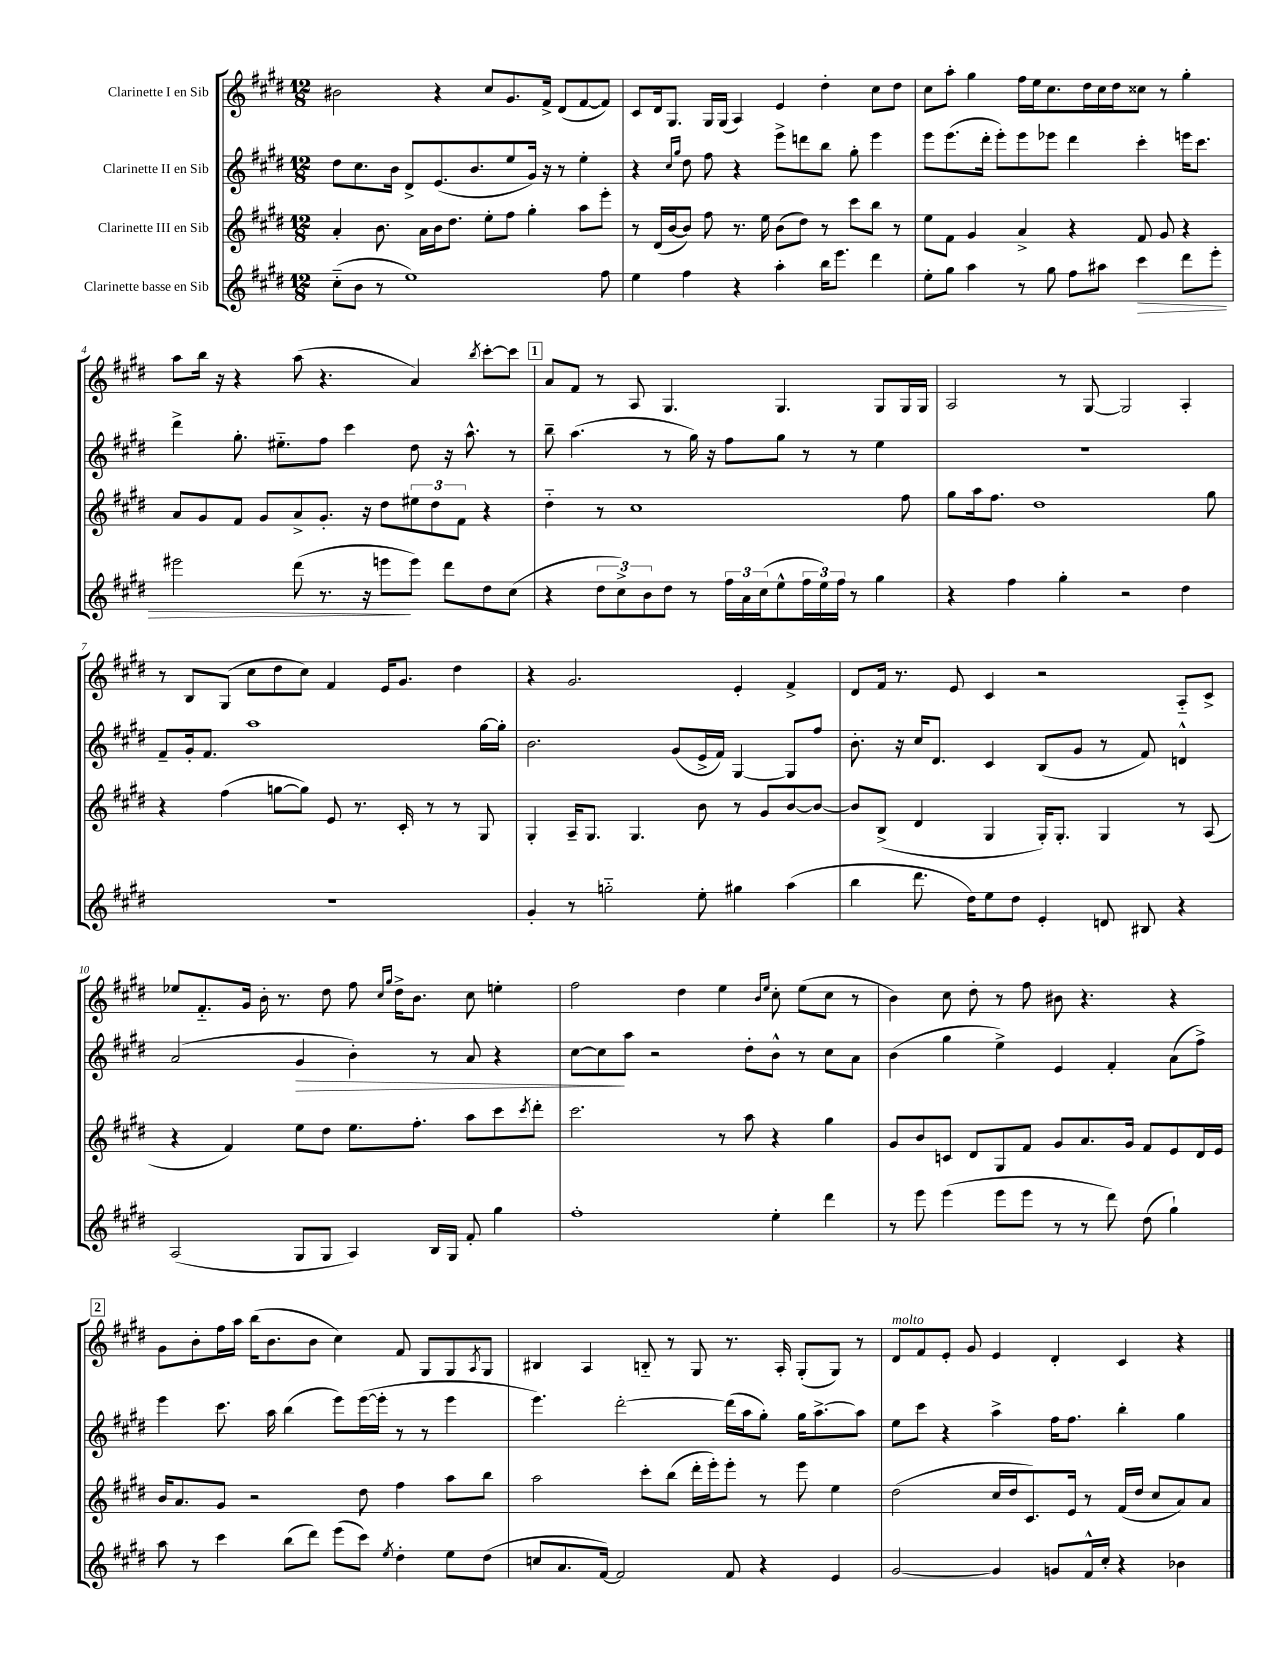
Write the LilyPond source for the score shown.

<<
\new StaffGroup <<
\new Staff = "s0" \with { instrumentName = "Clarinette I en Sib" } {
    \clef treble \key e \major \numericTimeSignature \time 12/8
    bis'2 r4 cis''8 gis'8. fis'16-> dis'8( fis'8~ fis'8) |
    cis'8 dis'16 gis8. gis16 gis16( a4) e'4 dis''4-. cis''8 dis''8 |
    cis''8 a''8-. gis''4 fis''16 e''16 cis''8. dis''16 cis''16 dis''16 cisis''8 r8 gis''4-. |
    a''8 b''16 r16 r4 a''8( r4. a'4) \acciaccatura { b''8 } cis'''8~-. cis'''8 |
    \mark \markup { \box "1" } a'8 fis'8 r8 a8 gis4. gis4. gis8 gis16 gis16 |
    a2 r8 gis8~ gis2 a4-. |
    r8 b8 gis8( cis''8 dis''8 cis''8) fis'4 e'16 gis'8. dis''4 |
    r4 gis'2. e'4-. fis'4-> |
    dis'8 fis'16 r8. e'8 cis'4 r2 a8-_ cis'8-> |
    ees''8 fis'8.-_ gis'16 b'16-. r8. dis''8 fis''8 \grace { cis''16 gis''16 } dis''16-> b'8. cis''8 e''4-. |
    fis''2 dis''4 e''4 \grace { b'16 e''16 } cis''8-. e''8( cis''8 r8 |
    b'4) cis''8 dis''8-. r8 fis''8 bis'8 r4. r4 |
    \mark \markup { \box "2" } gis'8 b'8-. fis''16 a''16 b''16( b'8. b'8 cis''4) fis'8 gis8 gis8 \acciaccatura { a8 } gis8 |
    bis4 a4 b8-_ r8 gis8 r8. a16-. gis8-.( gis8) r8 |
    dis'8^\markup { \italic "molto" } fis'8 e'8-. gis'8 e'4 dis'4-. cis'4 r4 \bar "|." |
}
\new Staff = "s1" \with { instrumentName = "Clarinette II en Sib" } {
    \clef treble \key e \major \numericTimeSignature \time 12/8
    dis''8 cis''8. b'16 dis'8-> e'8.( b'8. e''8 gis'16) r16 r8 e''4-. |
    r4 \grace { cis''16 gis''16 } dis''8 fis''8 r4 e'''8-> d'''8 b''8 gis''8-. e'''4 |
    e'''8 e'''8.( dis'''16-. e'''8-.) e'''8 ees'''8 dis'''4 cis'''4-. e'''16 cis'''8. |
    dis'''4-> gis''8.-. eis''8.-_ fis''8 cis'''4 dis''8 r16 a''8.-^ r8 |
    \mark \markup { \box "1" } b''8-- a''4.( r8 gis''16) r16 fis''8 gis''8 r8 r8 e''4 |
    R1. |
    fis'8-- gis'16-. fis'8. a''1 gis''16~ gis''16-. |
    b'2. gis'8( e'16-> fis'16) gis4~ gis8 fis''8 |
    b'8.-. r16 cis''16 dis'8. cis'4 b8( gis'8 r8 fis'8) d'4-^ |
    a'2( gis'4\> b'4-.) r8 a'8 r4 |
    cis''8~ cis''8\! a''8 r2 dis''8-. b'8-^ r8 cis''8 a'8 |
    b'4( gis''4 e''4->) e'4 fis'4-. a'8( fis''8->) |
    \mark \markup { \box "2" } e'''4 cis'''8. a''16 b''4( e'''8) e'''16~( e'''16-. r8 r8 e'''4 |
    e'''4.) dis'''2~-. dis'''16( a''16 gis''8-.) gis''16 a''8.~-> a''8 |
    e''8 cis'''8 r4 a''4-> fis''16 fis''8. b''4-. gis''4 \bar "|." |
}
\new Staff = "s2" \with { instrumentName = "Clarinette III en Sib" } {
    \clef treble \key e \major \numericTimeSignature \time 12/8
    a'4-. b'8. a'16 b'16 dis''8. e''8-. fis''8 gis''4-. a''8 e'''8-. |
    r8 dis'16( b'16~ b'8) fis''8 r8. e''16 b'8( dis''8) r8 cis'''8 b''8 r8 |
    e''8 fis'8 gis'4 a'4-> r4 fis'8 gis'8 r4 |
    a'8 gis'8 fis'8 gis'8 a'8-> gis'8.-. r16 dis''8 \tuplet 3/2 { eis''8 dis''8 fis'8 } r4 |
    \mark \markup { \box "1" } dis''4-_ r8 cis''1 fis''8 |
    gis''8 a''16 fis''8. dis''1 gis''8 |
    r4 fis''4( g''8~ g''8) e'8 r8. cis'16-. r8 r8 gis8 |
    gis4-. a16-- gis8. gis4. b'8 r8 gis'8 b'8~ b'8~ |
    b'8 b8->( dis'4 gis4 gis16-.) gis8.-. gis4 r8 a8( |
    r4 fis'4) e''8 dis''8 e''8. fis''8.-. a''8 cis'''8 \acciaccatura { cis'''8 } dis'''8-. |
    cis'''2. r8 a''8 r4 gis''4 |
    gis'8 b'8 c'8 dis'8 gis8 fis'8 gis'8 a'8. gis'16 fis'8 e'8 dis'16 e'16 |
    \mark \markup { \box "2" } b'16 a'8. gis'8 r2 dis''8 fis''4 a''8 b''8 |
    a''2 cis'''8-. b''8( dis'''16-. e'''16-.) e'''8-. r8 e'''8 e''4 |
    dis''2( cis''16 dis''16 cis'8.) e'16 r8 fis'16( dis''16 cis''8 a'8) a'8 \bar "|." |
}
\new Staff = "s3" \with { instrumentName = "Clarinette basse en Sib" } {
    \clef treble \key e \major \numericTimeSignature \time 12/8
    cis''8-_( b'8 r8 e''1) fis''8 |
    e''4 fis''4 r4 a''4-. b''16 e'''8. dis'''4 |
    e''8-. gis''8 a''4 r8 gis''8 fis''8 ais''8 cis'''4\> dis'''8 e'''8-. |
    eis'''2 dis'''8( r8. r16 e'''8\! e'''8) dis'''8 dis''8 cis''8( |
    \mark \markup { \box "1" } r4 \tuplet 3/2 { dis''8 cis''8->) b'8 } dis''8 r8 \tuplet 3/2 { fis''16 a'16 cis''16( } e''8-^ \tuplet 3/2 { fis''16 e''16) fis''16 } r8 gis''4 |
    r4 fis''4 gis''4-. r2 dis''4 |
    R1. |
    gis'4-. r8 g''2-_ e''8-. gis''4 a''4( |
    b''4 dis'''8. dis''16) e''8 dis''8 e'4-. d'8 bis8 r4 |
    a2( gis8 gis8 a4) b16 gis16 fis'8-. gis''4 |
    fis''1-. e''4-. dis'''4 |
    r8 e'''8 e'''4( e'''8 e'''8 r8 r8 dis'''8) dis''8( gis''4-!) |
    \mark \markup { \box "2" } a''8 r8 cis'''4 b''8( dis'''8) e'''8( cis'''8) \acciaccatura { e''8 } dis''4-. e''8 dis''8( |
    c''8 a'8. fis'16~) fis'2 fis'8 r4 e'4 |
    gis'2~ gis'4 g'8 fis'16-^ cis''16-. r4 bes'4 \bar "|." |
}
>>
>>
